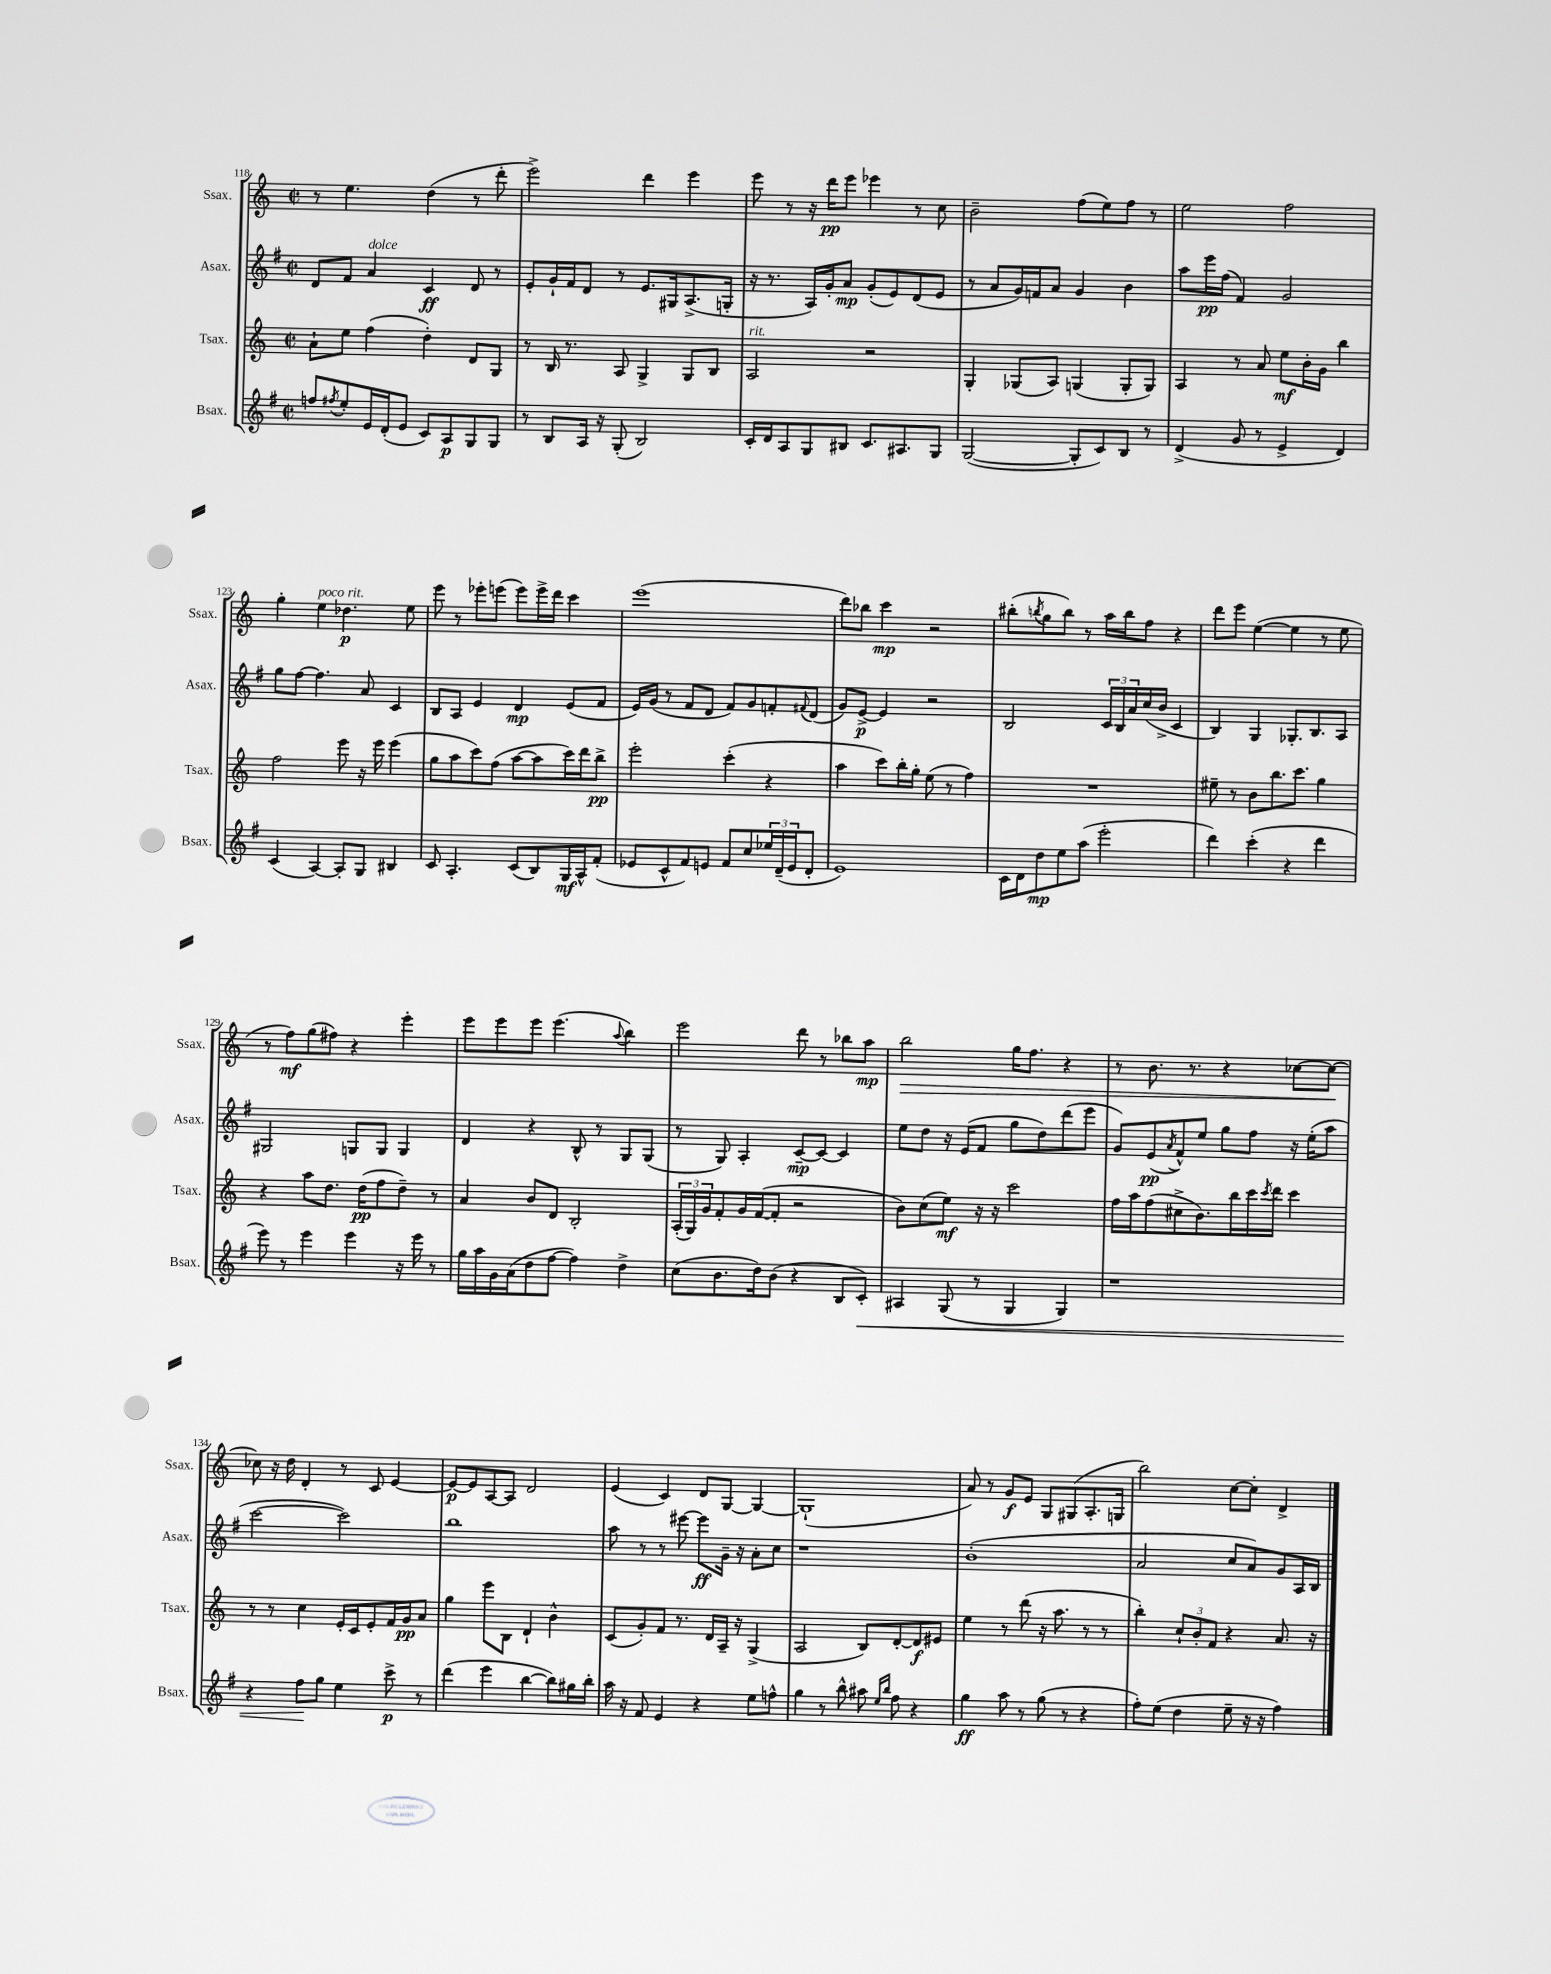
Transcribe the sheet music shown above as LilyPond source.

<<
\new StaffGroup <<
\new Staff = "s0" \with { instrumentName = "Ssax." shortInstrumentName = "Ssax." } {
    \clef treble \key c \major \defaultTimeSignature \time 2/2
    r8 e''4. d''4( r8 d'''8-. |
    e'''2->) d'''4 e'''4 |
    e'''8 r8 r16 d'''16\pp e'''8 ees'''4 r8 c''8 |
    b'2-- f''8( e''8) f''8 r8 |
    e''2 f''2 |
    g''4-. e''4^\markup { \italic "poco rit." } des''4.\p e''8 |
    e'''8 r8 ees'''8-. e'''8( e'''8) e'''16-> d'''16 c'''4 |
    e'''1( |
    d'''8) bes''8 c'''4\mp r2 |
    bis''8-.( \acciaccatura { b''8 } g''8 b''8) r8 a''16 b''16 f''8 r4 |
    d'''8 e'''8 e''4~( e''4 r8 e''8 |
    r8 f''8\mf) g''8( fis''8) r4 e'''4-. |
    e'''8 e'''8 e'''8 e'''4.( \appoggiatura { a''8 } b''4) |
    e'''2 d'''8 r8 bes''8 a''8\mp |
    b''2\> g''16 f''8. r4 |
    r8 b'8. r8. r4 ces''8~ ces''8~\! |
    ces''8 r16 d''16 d'4-. r8 c'8 e'4~ |
    e'8~\p e'8 a8~ a8 d'2 |
    e'4( c'4) d'8 g8~ g4~ |
    g1-!( |
    a'8) r8 g'8\f e'8 g8 gis8( a8.-. g16 |
    b''2) c''8~ c''8-. d'4-> \bar "|." |
}
\new Staff = "s1" \with { instrumentName = "Asax." shortInstrumentName = "Asax." } {
    \clef treble \key g \major \defaultTimeSignature \time 2/2
    d'8 fis'8 a'4^\markup { \italic "dolce" } c'4\ff d'8 r8 |
    e'8-. g'16-! fis'16 d'8 r8 e'8. gis16 a8.->( g16-. |
    r16 r8. a16) g'16-. a'8\mp g'8-.( e'8) d'8( e'8 |
    r8 a'8 g'16) f'16 a'8 g'4 b'4 |
    a''8 e'''16\pp fis''16( fis'4) g'2 |
    g''8 fis''8~ fis''4. a'8 c'4 |
    b8 a8 e'4 d'4\mp e'8( fis'8 |
    e'16) g'16( r8 fis'8 d'8 fis'8) g'8 f'8-. \appoggiatura { fis'8 } d'8( |
    g'8) e'8~->\p e'4 r2 |
    b2 \tuplet 3/2 { c'16 b16 a'16 } c''16( b'16-> c'4 |
    b4) g4 ges8.-. b8. a8 |
    gis2 g8 g8 g4 |
    d'4 r4 b8-^ r8 g8 g8( |
    r8 g8) a4-. c'8~--\mp c'8~ c'4 |
    e''8 d''8 r16 e'16( fis'8 g''8 d''8) d'''8( e'''8 |
    g'8) e'8\pp( \acciaccatura { a'8 } fis'8-^) e''8 g''8 fis''8 r16 e''16-.( a''8 |
    c'''2~ c'''2) |
    b''1 |
    a''8 r8 r8 eis'''8~ eis'''8\ff g'16-- r16 a'8-. c''8 |
    r1 |
    b'1-.( |
    a'2 c''8 a'8) g'8 a16 b16 \bar "|." |
}
\new Staff = "s2" \with { instrumentName = "Tsax." shortInstrumentName = "Tsax." } {
    \clef treble \key c \major \defaultTimeSignature \time 2/2
    a'8-! e''8 f''4( d''4-.) d'8 g8 |
    r8 b16 r8. a8 g4-> g8 b8 |
    a2^\markup { \italic "rit." } r2 |
    g4-. ges8( a8) g4( g8-. g8) |
    a4 r8 a'8 e''8\mf b'16-. g'16 b''4 |
    f''2 e'''8 r16 e'''16 e'''4( |
    g''8 a''8 c'''8) f''8( a''8~ a''8 c'''16) d'''16 b''8->\pp |
    e'''2-. c'''4-.( r4 |
    a''4 c'''8) b''16-. g''16-. e''8( r8 f''4) |
    R1 |
    eis''8-- r8 b'8 b''8. c'''8. g''4 |
    r4 a''8 d''8. d''16\pp( f''8 d''8--) r8 |
    a'4 b'8 d'8 b2-. |
    \tuplet 3/2 { a16-.( g16) g'16 } f'8-. g'16 f'16~( f'8-. r2 |
    b'8) c''8( e''8\mf) r16 r16 c'''2 |
    f''16 a''16 f''8( cis''8-> b'8.) b''16 c'''16 \acciaccatura { c'''8 } d'''16 c'''4 |
    r8 r8 c''4 e'16-. c'16 e'8-. f'16 g'16\pp a'8 |
    g''4 e'''8 b8 d'4-! b'4-^ |
    c'8( g'8-.) f'8 r8. d'16 a16-- r16 g4->( |
    a2 b8) d'8~-. d'8\f eis'8 |
    e''4 r8 d'''8( r16 a''8. r8 r8 |
    b''4-.) \tuplet 3/2 { c''8-! b'8-. f'8 } r4 a'8. r16 \bar "|." |
}
\new Staff = "s3" \with { instrumentName = "Bsax." shortInstrumentName = "Bsax." } {
    \clef treble \key g \major \defaultTimeSignature \time 2/2
    f''8 \acciaccatura { fis''8 } e''8-. e'16 d'16-.( e'8 c'8) a8\p g8 g8 |
    r8 b8 a16 r16 g8-.( b2) |
    c'16-. d'16 a8 g8 bis8 c'8. ais8. g8 |
    g2~( g8-. c'8) b8 r8 |
    d'4->( g'8 r8 e'4-> d'4) |
    c'4( a4~) a8-. g8 bis4 |
    c'8 a4.-. c'8( b8) g16\mf a16-^ fis'8-.( |
    ees'8 c'8-^ fis'8) e'8 fis'8 c''8 \tuplet 3/2 { ees''16 d'16--( e'16 } d'8-. |
    e'1) |
    c'16 d'16 d''8\mp e''8 a''8( e'''2-. |
    d'''4) c'''4-.( r4 d'''4 |
    e'''8) r8 e'''4 e'''4 r16 e'''16 r8 |
    g''16 a''16 g'16 a'16( d''8 fis''8~ fis''4) d''4-> |
    c''8( b'8. d''16) b'8( r4 b8 c'8-.\<) |
    ais4 g8( r8 g4 g4) |
    r1 |
    r4 fis''8\! g''8 e''4 c'''8->\p r8 |
    d'''4( e'''4 b''4~ b''8) gis''16 b''16-. |
    a''16 r16 fis'8 e'4 r4 e''8 f''8-^ |
    g''4 r8 b''8-^ ais''8 \grace { e''16 b''16 } fis''8 r4 |
    g''4\ff a''8 r8 g''8( r8 r4 |
    fis''8-.) e''8( d''4 e''8-- r16 r16 fis''4) \bar "|." |
}
>>
>>
\layout { \context { \Score currentBarNumber = #118 } }
